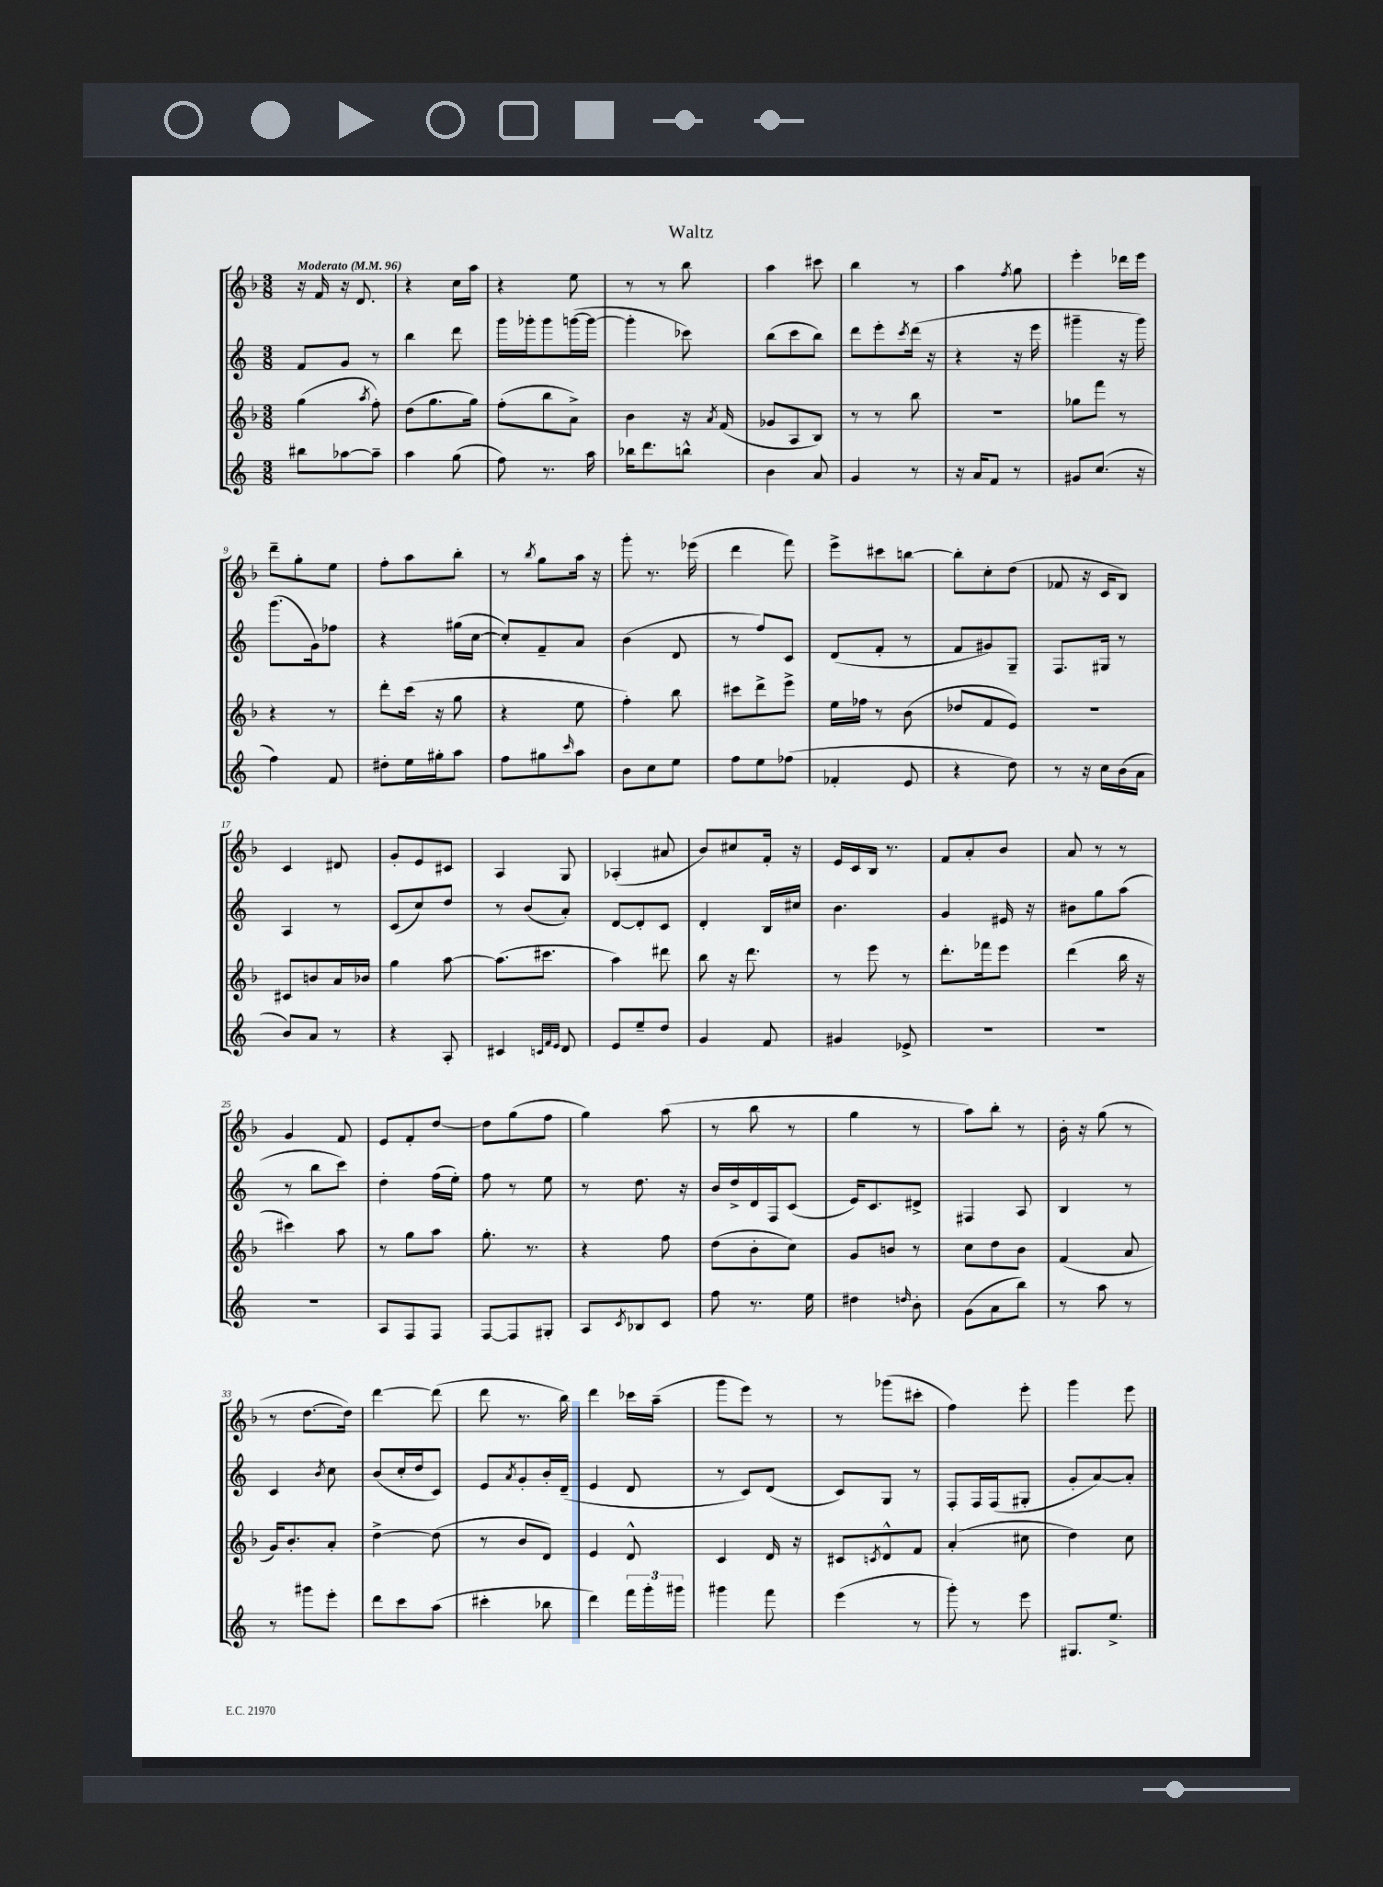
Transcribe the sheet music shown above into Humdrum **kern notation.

**kern	**kern	**kern	**kern
*staff4	*staff3	*staff2	*staff1
*clefG2	*clefG2	*clefG2	*clefG2
*k[]	*k[b-]	*k[]	*k[b-]
*M3/8	*M3/8	*M3/8	*M3/8
*MM96	*MM96	*MM96	*MM96
8bb#	(4gg	8f	16r
.	.	.	16f
[8aa-	.	8g	16r
.	.	.	8.d
.	8qaa	.	.
8aa-~]	8ff')	8r	.
=	=	=	=
4aa	(8dd	4bb	4r
.	8.gg	.	.
(8gg	.	8ddd	16cc
.	16gg)	.	16aa
=	=	=	=
8ff)	(8ff'	16ggg	4r
.	.	16ggg-'	.
8.r	8bb-	8ggg-	.
.	8a^)	([16ggg	8ee
16aa	.	16ggg_	.
=	=	=	=
16bb-	4b-	4ggg']	8r
8.ddd	.	.	.
.	.	.	8r
8bb^^	16r	8ccc-)	8bb-
.	8qa	.	.
.	(16f	.	.
=	=	=	=
4b	8g-	(8bb	4aa
.	8A	8ccc	.
8a	8B-)	8bb)	8ccc#
=	=	=	=
4g	8r	8ddd	4bb-
.	8r	8eee'	.
.	.	8qccc	.
8r	8bb-	(16ddd	8r
.	.	16r	.
=	=	=	=
16r	4.r	4r	4aa
16a	.	.	.
8f	.	.	.
.	.	.	8qff
8r	.	16r	8gg
.	.	16eee	.
=	=	=	=
8g#	8gg-	4ggg#~	4eee'
(8.cc	8fff	.	.
.	8r	16r	16ddd-
16r	.	16ggg#)	16eee
=	=	=	=
4ff)	4r	(8.ggg	8ddd~
.	.	.	8gg'
.	.	16g)	.
8f	8r	8ff-	8ee
=	=	=	=
8dd#'	8ddd'	4r	8ff'
16ee	(16ccc	.	8aa
16gg#'	16r	.	.
8aa	8gg	(16gg#	8bb-'
.	.	[16cc	.
=	=	=	=
8ff	4r	8cc'])	8r
.	.	.	8qbb-
8gg#	.	8f~	8gg
16qqccc	.	.	.
8aa	8ee	8a	16aa
.	.	.	16r
=	=	=	=
8b	4ff')	(4b	8ggg'
8cc	.	.	8.r
8ee	8bb-	8d	.
.	.	.	(16eee-
=	=	=	=
8ff	8ccc#	8r	4ddd
8ee	8ddd^	8ff)	.
(8ff-	8eee^	8c	8fff)
=	=	=	=
4f-'	16ee	(8d	8eee^
.	16ff-	.	.
.	8r	8f'	8ccc#
8e	(8b-	8r	[8bb
=	=	=	=
4r	8dd-	8f	8bb']
.	8f	8g#)	8cc'
8dd)	8e)	8G~	(8dd
=	=	=	=
8r	4.r	8.F	8f-
16r	.	.	16r
16cc	.	16G#	16c
(16b	.	8r	8B-)
16a	.	.	.
=	=	=	=
8b)	8c#	4A	4c
8a	8b	.	.
8r	16a	8r	8d#
.	16b-	.	.
=	=	=	=
4r	4gg	(8c	8g'
.	.	8cc)	8e
8A'	[8aa	8dd	8c#
=	=	=	=
4c#	(8.aa]	8r	4A
.	.	(8b	.
.	8.ccc#	.	.
32qqc	.	.	.
32qqf	.	.	.
32qqe	.	.	.
8d	.	8a')	8G
=	=	=	=
8e	4aa)	[8d	(4A-'
8ee~	.	8d']	.
8dd	8ddd#	8c	8a#
=	=	=	=
4g	8bb-	4d'	8b-)
.	16r	.	8cc#
.	8.ddd	.	.
8f	.	16B	16f'
.	.	16cc#	16r
=	=	=	=
4g#	8r	4.b	16e
.	.	.	16c
.	8eee	.	16B-
.	.	.	8.r
8e-^	8r	.	.
=	=	=	=
4.r	8.ddd'	4g	8f
.	.	.	8a'
.	16fff-	.	.
.	8eee	16e#	8b-
.	.	16r	.
=	=	=	=
4.r	(4ddd	8b#	8a
.	.	8gg	8r
.	16bb-	(8aa	8r
.	16r	.	.
=	=	=	=
4.r	4ccc#)	8r	4g
.	.	8bb	.
.	8aa	8ccc)	8f
=	=	=	=
8A	8r	4dd'	8e
8F	8gg	.	8f'
8F	8aa	(16ff	[8dd
.	.	16ee')	.
=	=	=	=
[8F	8.gg'	8ff	8dd]
8F]	.	8r	(8gg
.	8.r	.	.
8G#'	.	8ee	8ff
=	=	=	=
8A	4r	8r	4gg)
8qc	.	.	.
8B-	.	8.dd	.
8c	8ff	.	(8aa
.	.	16r	.
=	=	=	=
8ff	(8dd	16b	8r
.	.	16dd^	.
8.r	8b-'	16d	8bb-
.	.	16F	.
.	8cc)	(8c	8r
16ee	.	.	.
=	=	=	=
4dd#	8g	16e)	4gg
.	.	8.c	.
.	8b	.	.
16qqdd	.	.	.
8b'	8r	8d#^	8r
=	=	=	=
(8g	8cc	4F#	8aa)
8a	8dd	.	8bb-'
8bb)	8b-	8A	8r
=	=	=	=
8r	(4f	4B	16b-'
.	.	.	16r
8aa	.	.	(8gg
8r	8a	8r	8r
=	=	=	=
8r	16g)	4c	8r
.	8.b-'	.	.
8ggg#	.	.	[8.dd
.	.	8qb	.
8eee'	8a'	8cc	.
.	.	.	16dd])
=	=	=	=
8ddd	[4dd^	(8b	[4ddd
8ccc	.	16cc'	.
.	.	16dd	.
(8aa	(8dd]	8c)	(8ddd]
=	=	=	=
4ccc#'	8r	8e	8ddd
.	.	8qa	.
.	8b-	8g'	8.r
8bb-	8d)	16b'	.
.	.	(16d~	16bb-)
=	=	=	=
4ddd)	4e	4e	4ddd
24fff	8d^^	8d	16ccc-
24ggg'	.	.	.
.	.	.	(16aa~
24ggg#	.	.	.
=	=	=	=
4ggg#	4c	8r	8ggg
.	.	8c)	8eee)
8fff	16d	(8d	8r
.	16r	.	.
=	=	=	=
(4eee	8c#	8c)	8r
.	8qc	.	.
.	8d^^	8G	(8ggg-
8r	8f	8r	8ccc#'
=	=	=	=
8ggg')	(4a'	8F'	4ff)
8r	.	16F	.
.	.	(16F	.
8eee	8cc#	8G#'	8eee'
=	=	=	=
8.G#	4dd)	8g'	4ggg
.	.	[8a)	.
8.ee^	.	.	.
.	8cc	8a']	8eee
==	==	==	==
*-	*-	*-	*-
